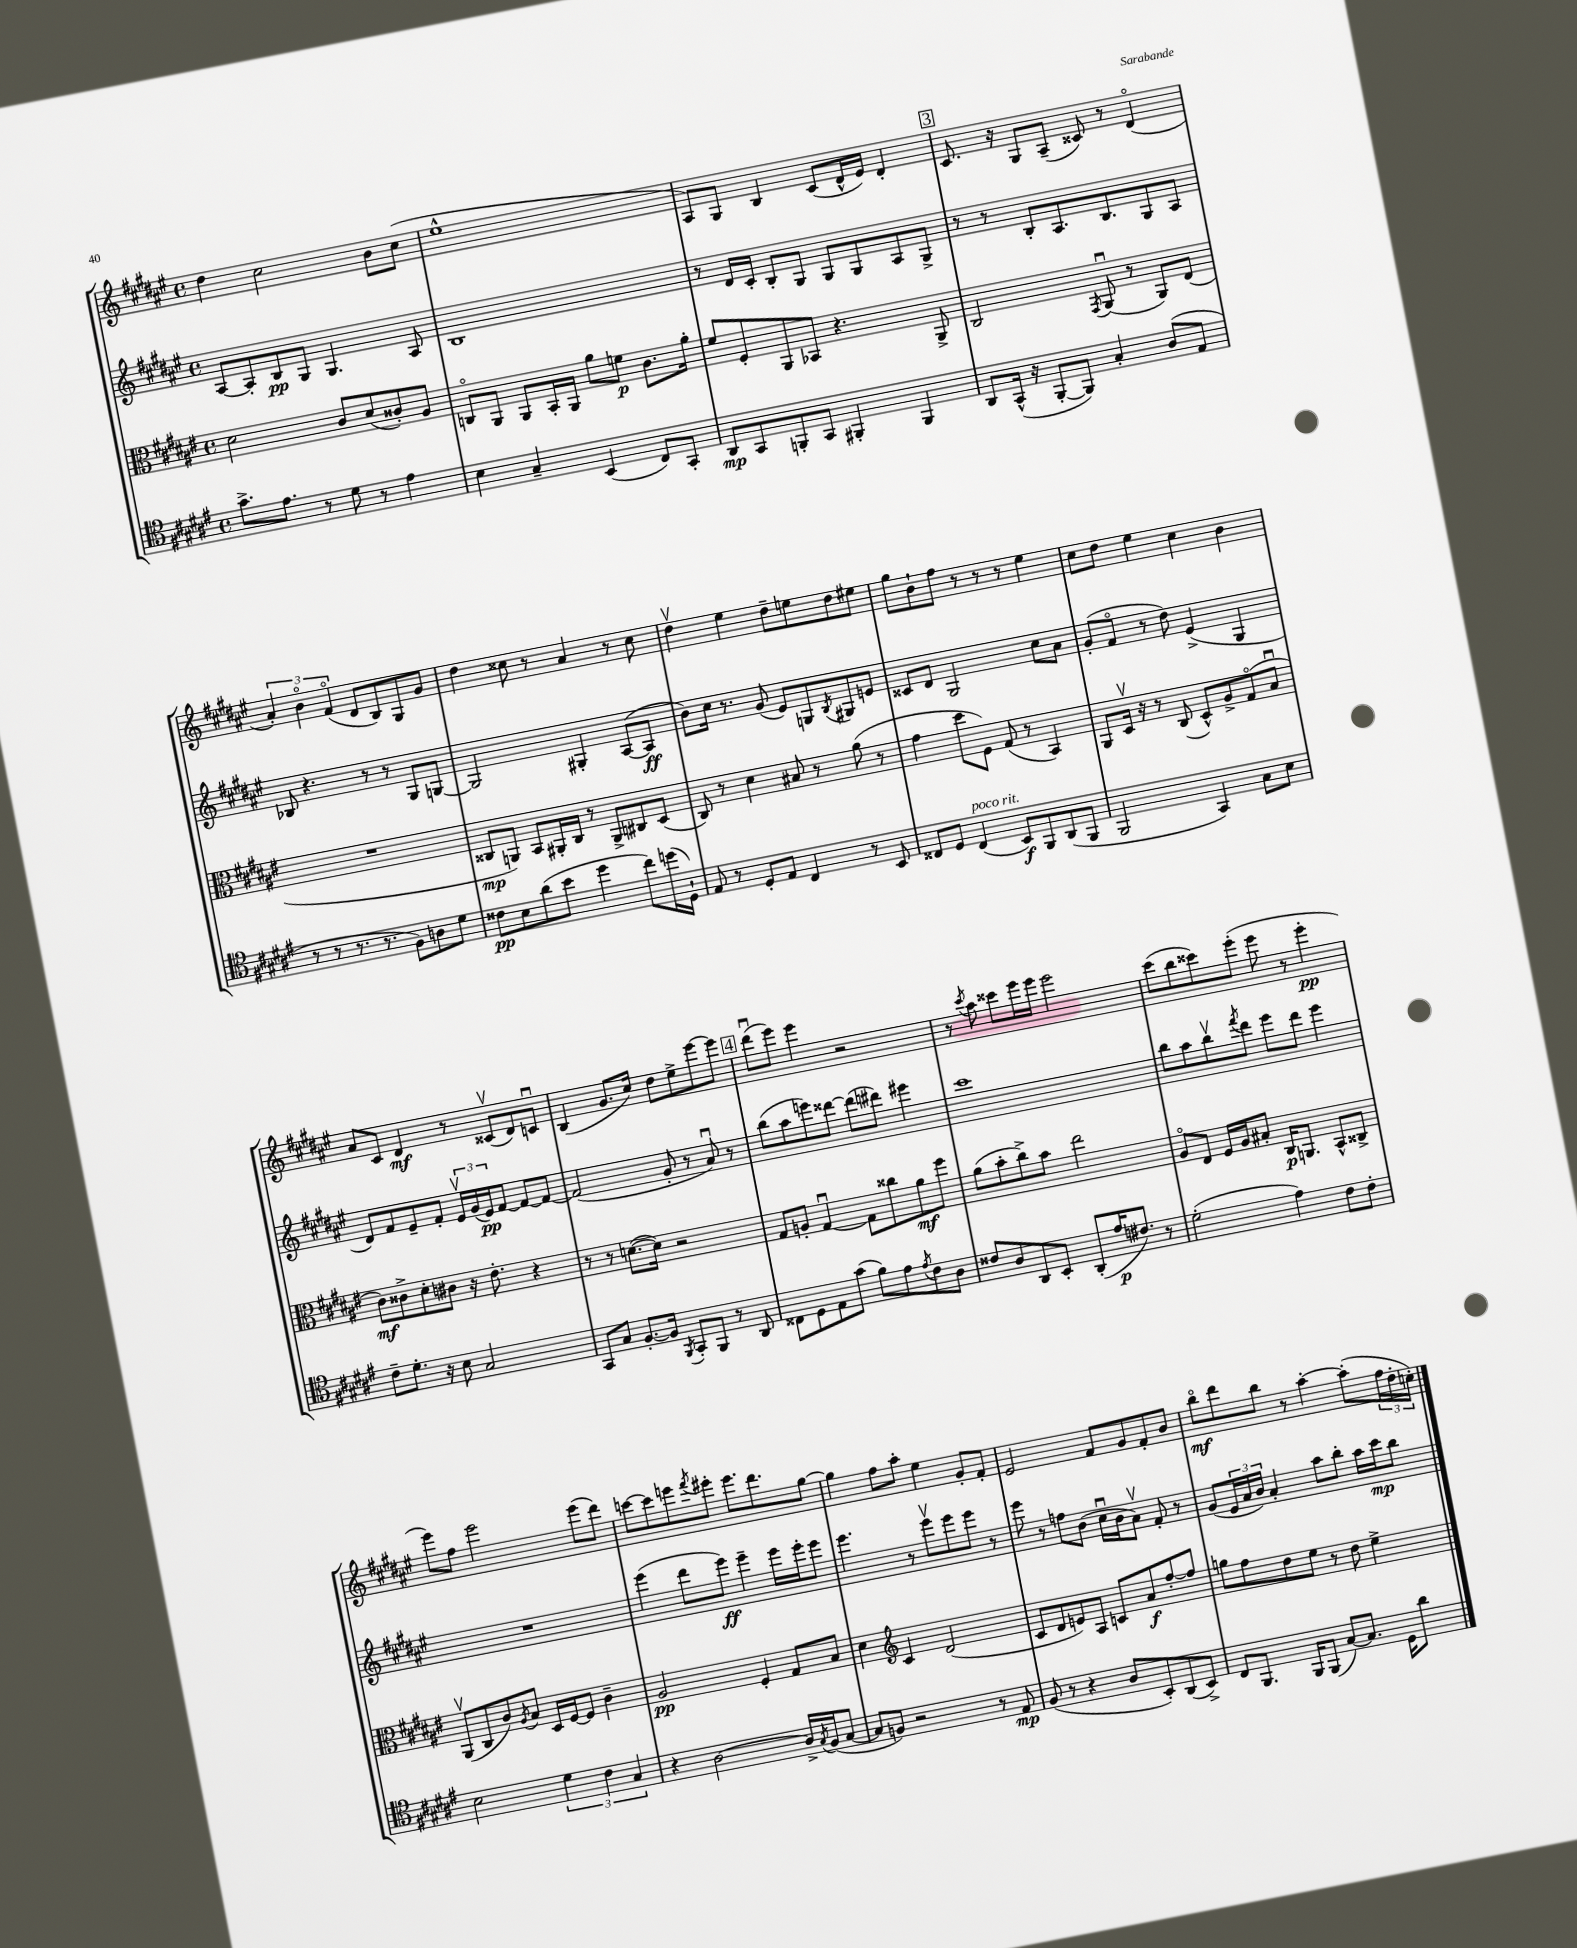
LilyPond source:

<<
\new StaffGroup <<
\new Staff = "s0" {
    \clef treble \key fis \major \defaultTimeSignature \time 4/4
    dis''4 cis''2 b'8 cis''8( |
    eis''1-^ |
    ais8) gis8 b4 cis'8( dis'16-^ eis'16) dis'4-. |
    \mark \markup { \box "3" } cis'8. r16 gis8 ais8--( cisis'8) r8 dis'4\flageolet( |
    \tuplet 3/2 { ais'4-.) b'4\flageolet fis'4\flageolet( } dis'8 b8) gis8 gis'8 |
    dis''4 cisis''8 r8 ais'4 r8 cisis''8 |
    dis''4\upbow eis''4 dis''8-- e''8 dis''8 eis''8 |
    gis''8 b'8-! fis''8 r8 r8 r8 eis''4 |
    cis''8 dis''8 eis''4 cis''4 b'4 |
    ais'8 cis'8 dis'4\mf r8 cisis'8\upbow( dis'8) c'8\downbow |
    b4( gis'8. cis''16) dis''8 eis''8-> eis'''8~ eis'''8 |
    \mark \markup { \box "4" } dis'''8\downbow( eis'''8) eis'''4 r2 |
    r8 \acciaccatura { cis'''8 } ais''8 cisis'''8 eis'''16 eis'''16 eis'''2 |
    cis'''8( b''8 cisis'''8) eis'''8-.( eis'''8 r8 eis'''4-.\pp |
    eis'''8) fis''8 eis'''2 eis'''8( dis'''8) |
    c'''8~ c'''8 e'''8 \acciaccatura { fis'''8 } eis'''8-. eis'''8. dis'''8. gis''8~ |
    gis''4 fis''8 ais''8-. eis''4 gis'8-. fis'8-. |
    eis'2 fis'8 gis'8 fis'8-. b'8 |
    b''8\flageolet\mf dis'''8 b''8 r8 ais''4~-. ais''8-.( \tuplet 3/2 { fis''16 dis''16-. c''16-.) } \bar "|." |
}
\new Staff = "s1" {
    \clef treble \key fis \major \defaultTimeSignature \time 4/4
    ais8~ ais8-. b8\pp gis8 gis4. ais8 |
    b1 |
    r8 dis'16 cis'16-. b8-. gis8 gis8 gis8 ais8 gis8-> |
    \mark \markup { \box "3" } r8 r8 b8-. ais8. b8. gis8 ais8 |
    bes8 r4. r8 r8 gis8 g8~ |
    g2 gis4-. ais8~( ais8\ff |
    b'8) cis''16 r8. gis'8( eis'8) g8 \acciaccatura { b8 } gis8 e'8 |
    cisis'8 dis'8 gis2 cis''8 ais'8 |
    gis'8-.( fis'8\flageolet r8 dis''8) eis'4->( gis4 |
    dis'8) fis'8 eis'8-- fis'8-. \tuplet 3/2 { eis'16\upbow gis'16( eis'16\pp) } fis'8~ fis'8~ fis'8~ |
    fis'2( gis'8-. r8 ais'8\downbow) r8 |
    \mark \markup { \box "4" } b''8( ais''8 e'''8) disis'''8~ disis'''8( dis'''8) eis'''4 |
    cis'''1 |
    b''8 ais''8 b''8\upbow \acciaccatura { fis'''8 } dis'''8 eis'''8 dis'''8 eis'''4 |
    R1 |
    eis'''4( dis'''8 eis'''8\ff) eis'''4-- eis'''16 eis'''16-. eis'''8 |
    eis'''4. r8 eis'''8\upbow eis'''8 eis'''8 r8 |
    eis'''8 r8 f''8 b'8( cis''16\downbow b'16 ais'8\upbow) fis'8-. r8 |
    gis'8( \tuplet 3/2 { eis'16 ais'16 b'16) } ais'4-. ais''8 b''8-. ais''16 cis'''16\mp b''8 \bar "|." |
}
\new Staff = "s2" {
    \clef alto \key fis \major \defaultTimeSignature \time 4/4
    dis'2 cis'8 dis'8( cisis'8-.) ais8 |
    c8\flageolet ais,8 ais,8 b,16-. ais,16 ais'8 f'8\p cis'8. ais'16-. |
    fis'8 fis8-. ais,8 bes,8 r4. ais,8-> |
    \mark \markup { \box "3" } cis2 \acciaccatura { gis,8 } ais,8\downbow( r8 ais,8) eis8( |
    R1 |
    cisis8\mp a,8) b,8 ais,16-. cisis16 r8 ais,8-> cis8 dis8( |
    cis8) r8 dis'4 bis8 r8 ais'8( r8 |
    gis'4 dis''8 fis8) gis8( r8 b,4) |
    ais,8 dis16\upbow r16 r8 cis8( dis8-^) ais8-> gis8\flageolet( b8\downbow |
    cis'8\mf) cisis'8-> dis'8-. cis'8 r16 eis'8.-. r4 |
    r8 r8 d'8.~( d'16) r2 |
    \mark \markup { \box "4" } gis8 a8-. gis4~\downbow gis8 cisis''8 ais'8\mf fis''8 |
    ais'8( b'8-. cis''8->) b'8 eis''2 |
    ais8\flageolet eis8 fis16 ais16 bis8-. cis16\p a,8. b,8-^ cisis8-> |
    ais,8\upbow( cis8 cis'8) \acciaccatura { ais8 } b8 dis16 fis16~ fis8 cis'4-- |
    ais2\pp fis4-. gis8 b8 |
    dis'4 \clef treble cis'4 dis'2( |
    cis'8 dis'8 e'8) ais8 c'8 ais'8\f fis''8~-. fis''8 |
    g''8 fis''8 dis''8 eis''8 r8 dis''8 eis''4-> \bar "|." |
}
\new Staff = "s3" {
    \clef tenor \key fis \major \defaultTimeSignature \time 4/4
    gis'8.-> eis'8. r8 dis'8 r8 eis'4 |
    b4 gis4-- b,4( cis8) gis,8-. |
    ais,8\mp gis,8 f,8-. gis,8 fis,4-. fis,4 |
    \mark \markup { \box "3" } ais,8 gis,16-^( r16 fis,8~-. fis,8) gis4-. ais8( eis8 |
    r8 r8 r8. r8. fis8) a8 dis'8 |
    cisis'8\pp b8 ais'8( b'8 dis''4 cis''8) d''16( dis16-!) |
    eis8 r8 dis8-. eis8 cis4 r8 b,8 |
    cisis8 dis8 cisis4^\markup { \italic "poco rit." }( b,8\f) fis,8 ais,8( fis,8 |
    fis,2 gis,4) gis8 b8 |
    cis'8-- dis'8.-. r16 b8 gis2 |
    gis,8 gis8 fis8.~-. fis16 \acciaccatura { fis,8 } gis,8-. fis,8 r8 ais,8 |
    \mark \markup { \box "4" } cisis8 dis8 eis8 gis'8( fis'8) eis'8 \acciaccatura { eis'8 } cis'8 ais8 |
    cisis'8 ais8 ais,8 b,8-. ais,8-.( eis'16\p cis'8.) r8 |
    dis'2-.( eis'4) cis'8 cis'8-. |
    b2 \tuplet 3/2 { dis'4 cis'4 gis4 } |
    r4 ais2~ ais16-> \acciaccatura { gis8 } fis16( gis8~ |
    gis8 f8) r2 r8 eis8\mp |
    fis8( r8 r4 ais8 b,8-.) ais,8( b,8->) |
    cis8 fis,8. fis,16 fis,8( gis8~) gis8. dis16 ais'8 \bar "|." |
}
>>
>>
\layout { \context { \Score \remove "Bar_number_engraver" } }
